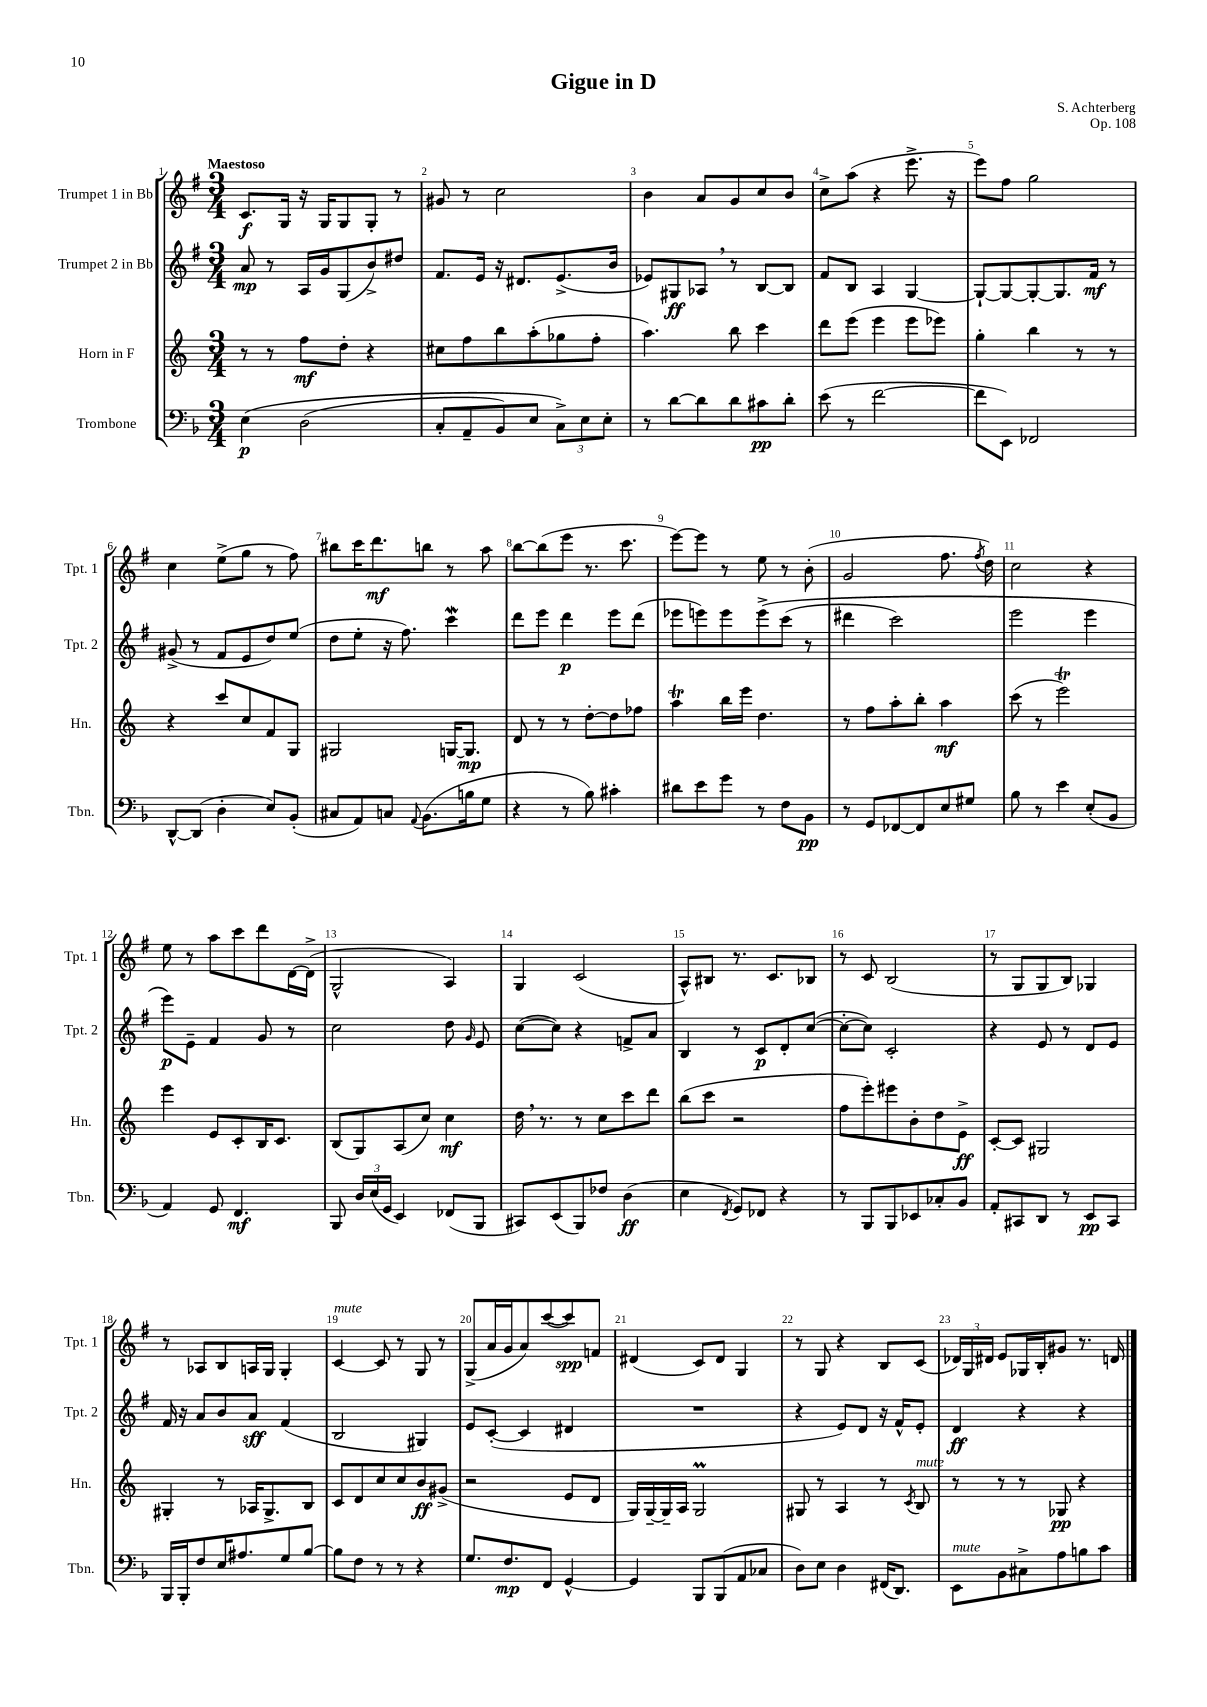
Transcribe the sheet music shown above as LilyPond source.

\header { title = "Gigue in D" composer = "S. Achterberg" opus = "Op. 108" }
<<
\new StaffGroup <<
\new Staff = "s0" \with { instrumentName = "Trumpet 1 in Bb" shortInstrumentName = "Tpt. 1" } {
    \clef treble \key g \major \numericTimeSignature \time 3/4 \tempo "Maestoso"
    \autoBeamOff c'8.[\f g16] r16 g16[ g8 g8]-. r8 |
    gis'8 r8 c''2 |
    b'4 a'8[ g'8 c''8 b'8] |
    c''8[-> a''8]( r4 e'''8.-> r16 |
    e'''8[) fis''8] g''2 |
    c''4 e''8[->( g''8] r8 fis''8) |
    bis''8[ c'''16 d'''8.\mf b''8] r8 a''8 |
    b''8[~ b''8( e'''8] r8. c'''8. |
    e'''8[~) e'''8] r8 e''8 r8 b'8-.( |
    g'2 fis''8. \acciaccatura { fis''8 } d''16) |
    c''2 r4 |
    e''8 r8 a''8[ c'''8 d'''8 d'16~ d'16]->( |
    g2-^ a4) |
    g4 c'2( |
    a8[-^) bis8] r8. c'8.[ bes8] |
    r8 c'8 b2( |
    r8 g8[ g8 b8]) ges4 |
    r8 aes8[ b8 a16 g16] g4-. |
    c'4~^\markup { \italic "mute" } c'8 r8 g8 r8 |
    g8[->( a'16 g'16 a'8) c'''8~( c'''8\spp) f'8] |
    dis'4( c'8[) dis'8] g4 |
    r8 g8 r4 b8[ c'8]( |
    \tuplet 3/2 { des'16[) g16 dis'16] } e'8[ ges16 b16-. gis'8] r8. d'16 \bar "|." |
}
\new Staff = "s1" \with { instrumentName = "Trumpet 2 in Bb" shortInstrumentName = "Tpt. 2" } {
    \clef treble \key g \major \numericTimeSignature \time 3/4
    \autoBeamOff a'8\mp r8 a16[ g'16 g8( b'8->) dis''8] |
    fis'8.[ e'16] r16 dis'8.[ e'8.->( b'16] |
    ees'8[) gis8\ff aes8] \breathe r8 b8[~ b8] |
    fis'8[ b8] a4 g4~ |
    g8[~-! g8~ g8~-. g8. fis'16]\mf r8 |
    gis'8->( r8 fis'8[ e'8 d''8) e''8]( |
    d''8[ e''8]-. r16 fis''8.) c'''4\mordent |
    d'''8[ e'''8] d'''4\p e'''8[ d'''8]( |
    ees'''8[ e'''8) e'''8 e'''8->\( c'''8]( r8 |
    dis'''4 c'''2) |
    e'''2 e'''4 |
    e'''8[\p\) e'8]-- fis'4 g'8 r8 |
    c''2 d''8 \grace { g'16 } e'8 |
    c''8[~( c''8]) r4 f'8[-> a'8] |
    b4 r8 c'8[\p d'8-. c''8]~( |
    c''8[~-. c''8]) c'2-. |
    r4 e'8 r8 d'8[ e'8] |
    fis'16 r16 a'8[ b'8 a'8]\sff fis'4( |
    b2 gis4) |
    e'8[ c'8]~-.( c'4 dis'4 |
    R2. |
    r4 e'8[) d'8] r16 fis'16[-^ e'8]-. |
    d'4\ff r4 r4 \bar "|." |
}
\new Staff = "s2" \with { instrumentName = "Horn in F" shortInstrumentName = "Hn." } {
    \clef treble \key c \major \numericTimeSignature \time 3/4
    \autoBeamOff r8 r8 f''8[\mf d''8]-. r4 |
    cis''8[ f''8 b''8 a''8-.( ges''8 f''8]-. |
    a''4.) b''8 c'''4 |
    d'''8[ e'''8]( e'''4 e'''8[ ees'''8]) |
    g''4-. b''4 r8 r8 |
    r4 c'''8[ c''8 f'8 g8] |
    gis2 g16[~ g8.]\mp |
    d'8 r8 r8 d''8[~-. d''8 fes''8] |
    a''4\trill b''16[ e'''16] d''4. |
    r8 f''8[ a''8-. b''8]-. a''4\mf |
    c'''8( r8 e'''2\trill) |
    e'''4 e'8[ c'8-. b16 c'8.] |
    b8[( g8) a8( c''8]) c''4\mf |
    d''16 \breathe r8. r8 c''8[ c'''8 d'''8] |
    b''8[( c'''8] r2 |
    f''8[ e'''8-.) eis'''8 b'8-. d''8 e'8]->\ff |
    c'8[~-. c'8] gis2 |
    gis4-. r8 aes16[ gis8.-> b8] |
    c'8[ d'8 c''8 c''8 b'8\ff gis'8]->( |
    r2 e'8[ d'8] |
    g16[) g16~-- g16-- a16] g2\prall |
    gis8 r8 a4 r8 \acciaccatura { c'8 } b8^\markup { \italic "mute" } |
    r8 r8 r8 ges8\pp r4 \bar "|." |
}
\new Staff = "s3" \with { instrumentName = "Trombone" shortInstrumentName = "Tbn." } {
    \clef bass \key f \major \numericTimeSignature \time 3/4
    \autoBeamOff e4\p\( d2( |
    c8[-. a,8-- bes,8) e8] \tuplet 3/2 { c8[->\) e8 e8]-. } |
    r8 d'8[~ d'8 d'8 cis'8\pp d'8]-. |
    e'8( r8 f'2~ |
    f'8[ e,8]) fes,2 |
    d,8[~-^ d,8]( d4-. e8[) bes,8]-.( |
    cis8[ a,8) c8] \appoggiatura { a,8 } bes,8.[( b16 g8] |
    r4 r8 bes8) cis'4-. |
    dis'8[ e'8 g'8] r8 f8[ bes,8]\pp |
    r8 g,8[ fes,8~ fes,8 e8 gis8] |
    bes8 r8 e'4 e8[-.( bes,8] |
    a,4) g,8 f,4.\mf |
    bes,,8 \tuplet 3/2 { d16[ e16( g,16] } e,4) fes,8[( bes,,8] |
    cis,8[) e,8( bes,,8) fes8] d4\ff( |
    e4 \acciaccatura { f,8 } g,8[) fes,8] r4 |
    r8 bes,,8[ bes,,8 ees,8 ces8-. bes,8] |
    a,8[-. cis,8 d,8] r8 e,8[\pp cis,8] |
    bes,,16[ bes,,16-. f8 e16 ais8. g8 bes8]~ |
    bes8[ f8] r8 r8 r4 |
    g8.[ f8.\mp f,8] g,4~-^ |
    g,4 bes,,8[ bes,,8( a,8 ces8] |
    d8[) e8] d4 fis,16[( d,8.]) |
    e,8[^\markup { \italic "mute" } bes,8 cis8-> a8 b8 c'8] \bar "|." |
}
>>
>>
\layout { \context { \Score \override BarNumber.break-visibility = ##(#f #t #t) barNumberVisibility = #all-bar-numbers-visible } }
